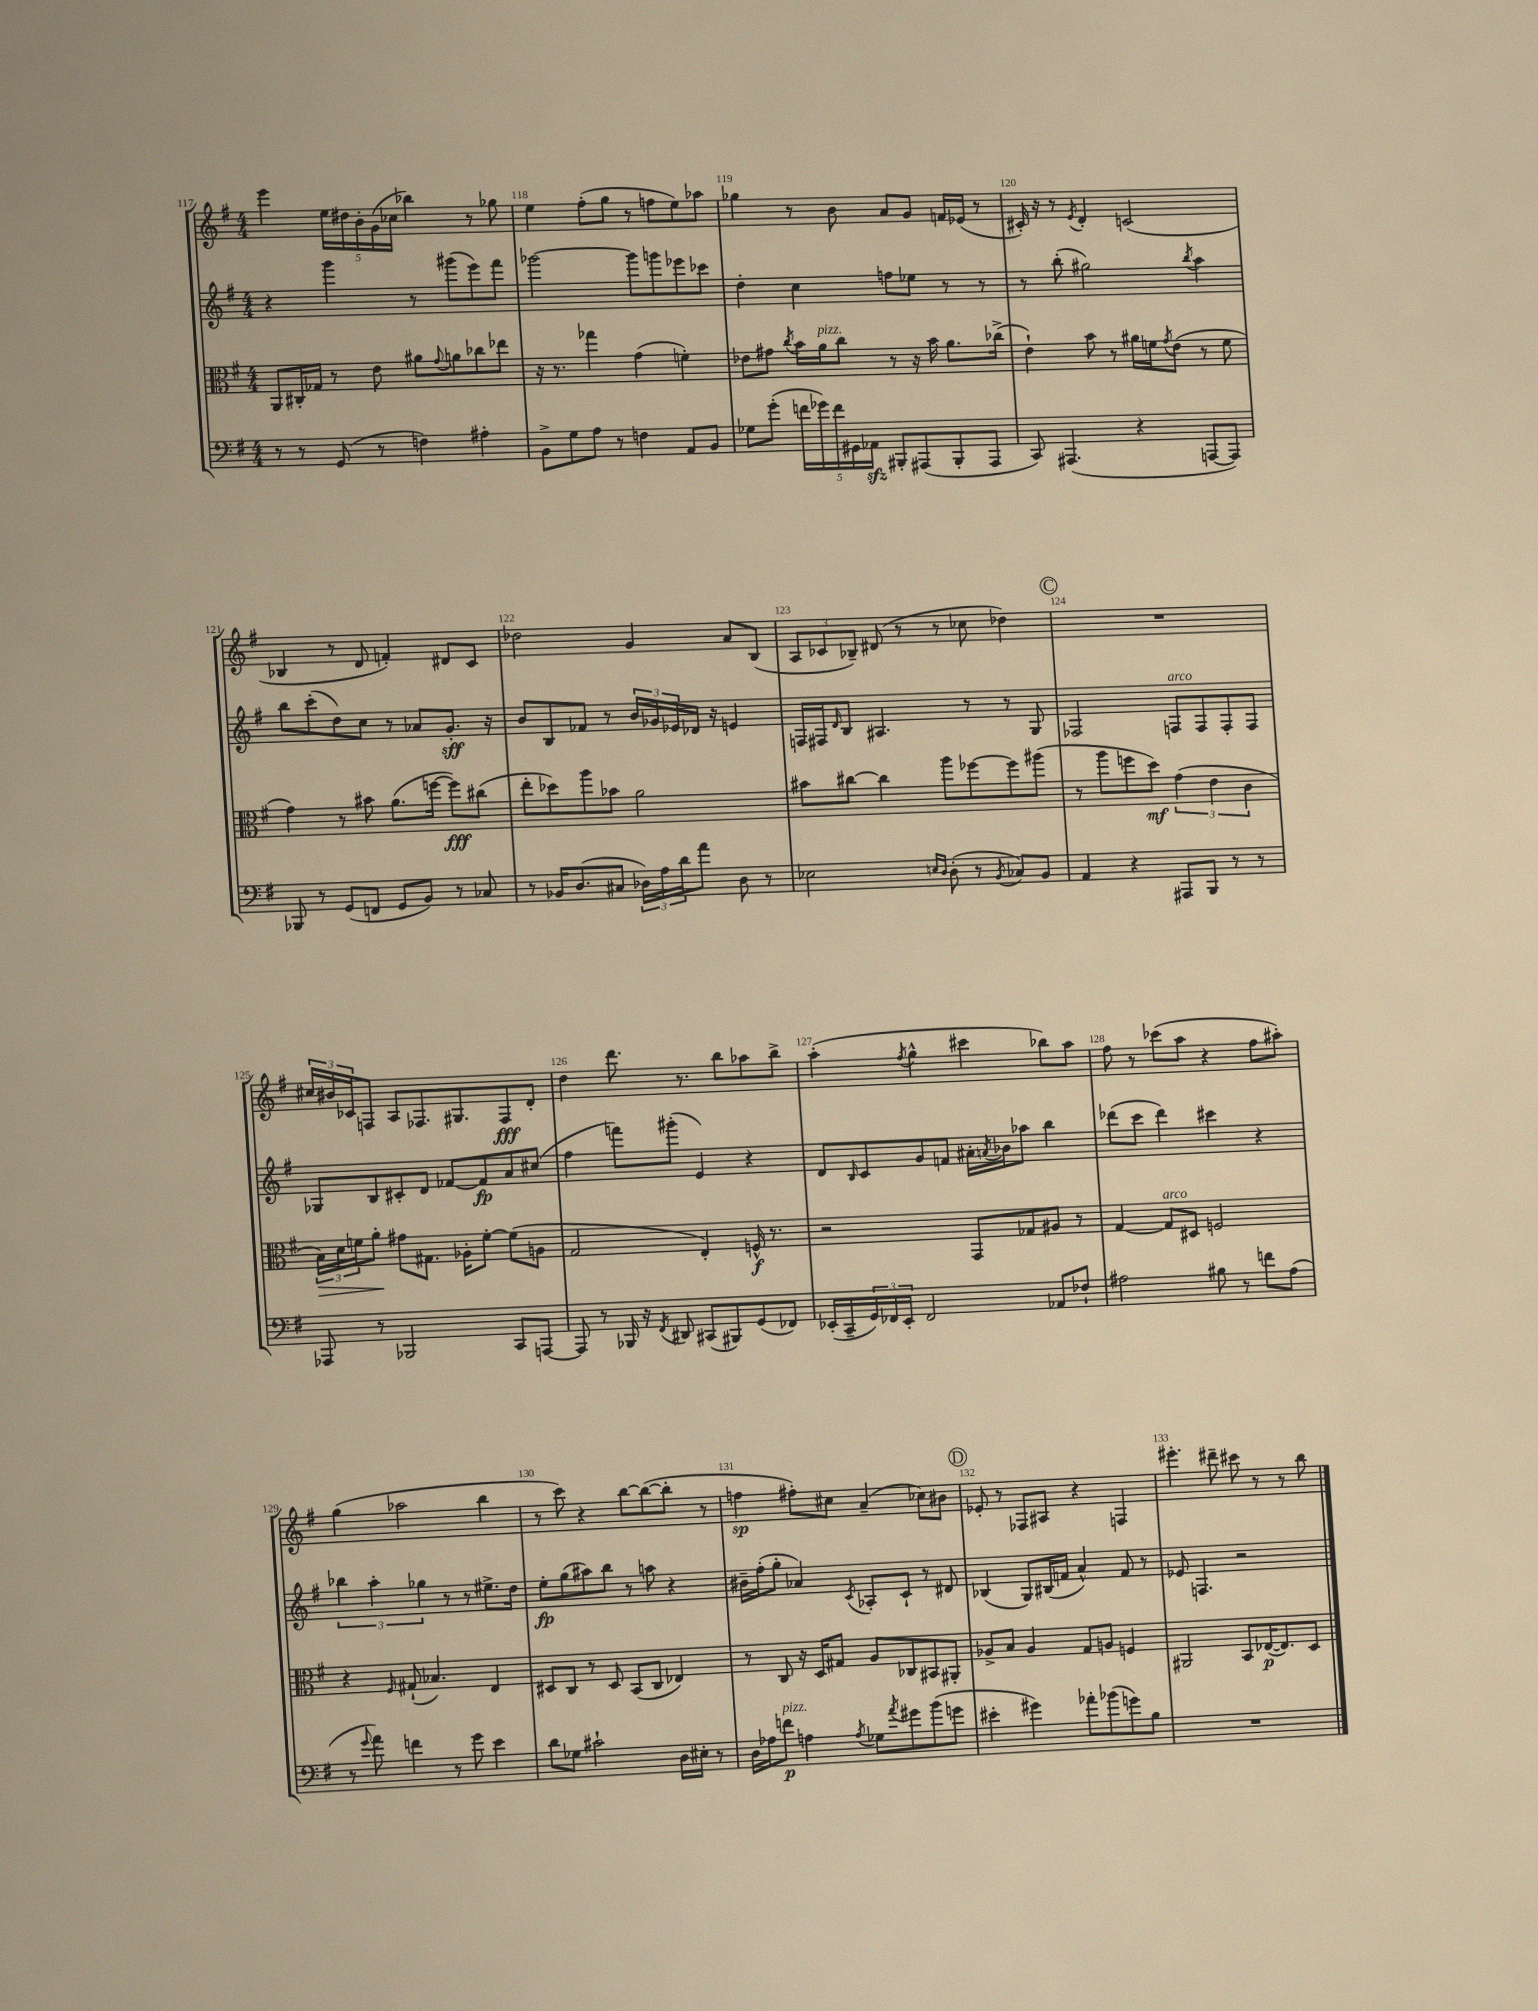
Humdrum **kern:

**kern	**kern	**kern	**kern
*staff4	*staff3	*staff2	*staff1
*clefF4	*clefC3	*clefG2	*clefG2
*k[f#]	*k[f#]	*k[f#]	*k[f#]
*M4/4	*M4/4	*M4/4	*M4/4
8r	8AA	4r	4eee
8r	16C#'	.	.
.	16G-	.	.
(8GG	8r	4ggg	20ee
.	.	.	20dd#
.	.	.	20b'
8r	8e	.	.
.	.	.	(20g
.	.	.	20cc-
4F)	8a#	8r	4bb-)
.	8qqg	.	.
.	8a	(8ggg#	.
4A#'	8cc-	8eee)	8r
.	8ee-	8fff#	8gg-
=	=	=	=
8BB^	16r	[2ggg-	4ee
.	8.r	.	.
8G	.	.	.
8A	4gg-	.	(8ff#'
8r	.	.	8gg
4F	(4g	8ggg-]	8r
.	.	8ggg	8ff
8AA	4f')	8eee-	8ee)
8BB	.	8ccc-	8aa-
=	=	=	=
8G-	8e-	4dd'	4gg-
(8g'	8g#	.	.
.	8qcc	.	.
20f	16b	4cc	8r
20g-)	.	.	.
.	16a	.	.
20f	.	.	.
.	8cc	.	8b
20GG#	.	.	.
20AA-	.	.	.
8BBB#'	8r	8ff	8a
(8AAA#	16r	8ee-	8g
.	16b	.	.
8BBB#'	8.a	8r	16f
.	.	.	(16e-
8AAA#	.	8r	8r
.	(16cc-^	.	.
=	=	=	=
8CC)	4e`)	8r	16c#')
.	.	.	16r
(4.AAA#	.	(8bb'	8r
.	.	.	8qe
.	8b	2gg#)	4d'
.	8r	.	.
4r	16a#	.	(2c
.	16f	.	.
.	8qg	.	.
.	(8e	.	.
.	.	8qbb	.
[8AAA	8r	4aa	.
8AAA])	8f	.	.
=	=	=	=
8BBB-	4g)	8bb	4B-
8r	.	(8ccc'	.
(8GG	8r	8dd)	8r
8FF	8b#	8cc	8d
8GG	(8.a	8r	4f')
8BB)	.	8a-	.
.	[16ff	.	.
8r	8ff])	8.g'	8d#
8C-	(8cc#	.	8c
.	.	16r	.
=	=	=	=
8r	8ee'	8b	2dd-
16BB-	8dd-)	8B	.
(8.D	.	.	.
.	8aa	8f-	.
8C#	8b-	8r	.
24D-)	2a	24b	4g
24A	.	24g-	.
24d	.	24e-	.
8a	.	16d-	.
.	.	16r	.
8D-	.	4e	8a
8r	.	.	(8B
=	=	=	=
2E-	8b#	16F	12A
.	.	16F#	.
.	.	.	12c-
.	.	16qqd	.
.	[8cc#	8B	.
.	.	.	12B-~)
.	4cc#]	4.A#	(8d#
.	.	.	8r
16qqE	.	.	.
16qqD	.	.	.
(8D'	8aa	.	8r
8r	[8ff-	8r	8cc-
8qBB	.	.	.
8C-)	8ff-]	8r	4dd-)
8BB	(8aa#	8G	.
=	=	=	=
4AA	8r	2F-	1r
.	8aa	.	.
4r	8ff	.	.
.	8dd)	.	.
8AAA#	(6g	8F	.
8BBB	.	8F	.
.	6e	.	.
8r	.	8F'	.
.	6c	.	.
8r	.	8F	.
=	=	=	=
8AAA-	24B)	8G-	24cc#
.	24d	.	24b#
.	24f	.	24c-
8r	8a'	8B	8F
2BBB-	8g#	8c#'	8A
.	8.G#	8d	8.F-
.	.	[8f-	.
.	16A-'	.	8.G#
.	[8f'	8f-]	.
8CC	(8f]	8a	8F-
[8AAA	8A	(8cc#	8d'
=	=	=	=
8AAA]	2G	4ff#	4dd
8r	.	.	.
16BBB-	.	8fff)	8.ddd
16r	.	.	.
8qFF#	.	.	.
8DD#	.	(8ggg#'	.
.	.	.	8.r
(8CC#	4E')	4e)	.
8BBB#)	.	.	8bb
(8GG	16F^^	4r	8aa-
.	8.r	.	.
8FF-)	.	.	8bb^
=	=	=	=
(16EE-'	2r	8d	(4aa'
16CC~	.	.	.
.	.	16qqB	.
24GG)	.	8c	.
24FF-	.	.	.
24EE-'	.	.	.
.	.	.	8qff#
2FF-	.	8g	4gg^^
.	.	8f	.
.	8GG	16a#'	4ccc#
.	.	8qa	.
.	.	16b-	.
.	8G-	8aa-	.
8AA-	8A#	4bb	8bb-)
8F-`	8r	.	8aa
=	=	=	=
2A#	[4G	(8ddd-	8ff#
.	.	8ccc	8r
.	8G]	4ddd-)	(8ccc-
.	8D#	.	8aa
8B#	2F	4ccc#	4r
8r	.	.	.
8f	.	4r	8ff#
(8A#	.	.	8aa#')
=	=	=	=
8r	4r	6bb-	(4gg
8qqg	.	.	.
8a)	.	.	.
.	.	6aa'	.
.	16qqF#	.	.
4f	(8G#`	.	2aa-
.	.	6gg-	.
.	4.B-)	.	.
8r	.	8r	.
8g	.	8r	.
4e	4E	8.ee#^	4bb
.	.	16dd	.
=	=	=	=
8d	8D#	8ee'	8r
8G-	8C	(8gg	8ccc)
2c#`	8r	8aa#)	4r
.	8D#	8bb	.
.	(8BB	8r	[8bb
.	8C	8aa	(8bb_
16D	4E-)	4r	8bb']
16E#'	.	.	.
8r	.	.	8r
=	=	=	=
16D	8r	16b#~	4ff
16A-	.	(16ff#'	.
8f	8C	8gg'	.
4A	16r	4a-)	8ff#')
.	16D	.	.
.	8G#	.	8cc#
8qA	.	8qc	.
8G-	8A	8A-'	(4a~
8qa	.	.	.
8g#	8C-	8c`	.
(8b	8BB#	8r	8cc-)
8g	8AA#'	8d#	8b#
=	=	=	=
4e#'	8A-^	(4B-	8e-'
.	8B	.	8r
4g#)	4A-	8G)	8F-
.	.	(16B#	8A#
.	.	16f	.
8a-'	8G	4a^^)	4r
(8b-	8A	.	.
8g)	4F	8f	4F
8B	.	8r	.
=	=	=	=
1r	2AA#	8e-	4.eee#'
.	.	4.F	.
.	.	.	8ddd#~
.	8BB	2r	8ccc#
.	([16E-	.	8r
.	8.E-])	.	.
.	.	.	8r
.	8D	.	8bb
==	==	==	==
*-	*-	*-	*-
